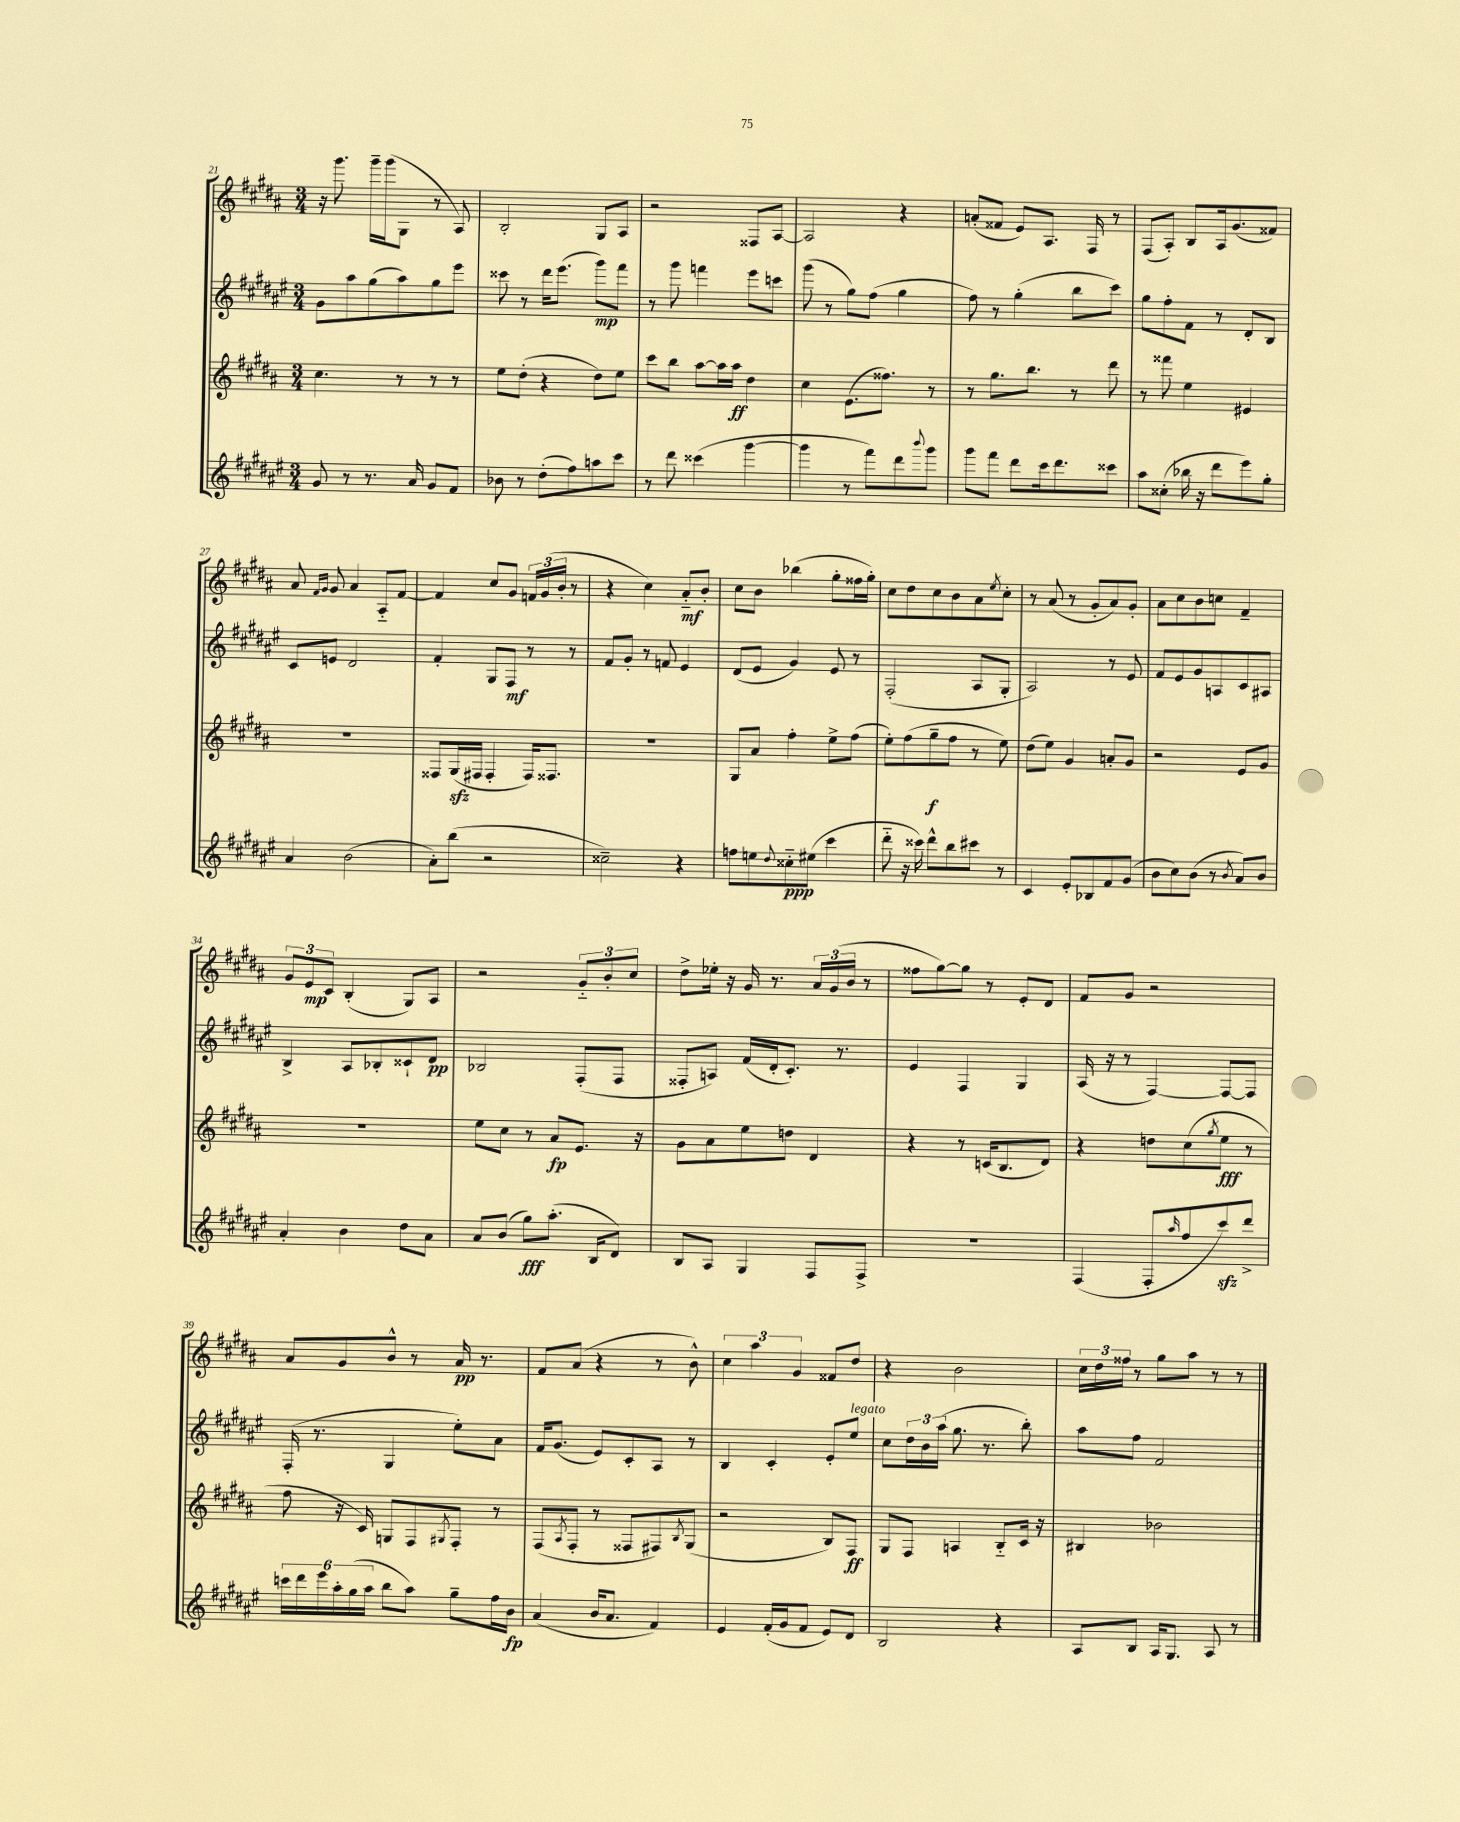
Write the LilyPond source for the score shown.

<<
\new StaffGroup <<
\new Staff = "s0" {
    \clef treble \key b \major \numericTimeSignature \time 3/4
    r16 gis'''8. gis'''16-- gis'''16( gis8 r8 ais8) |
    b2-. gis8 ais8 |
    r2 fisis8 ais8~ |
    ais2 r4 |
    a'8-.( fisis'8 e'8) ais8. fis16 r8 |
    fis8( ais8-.) b8 ais16 gis'8.( fisis'8) |
    ais'8 \grace { fis'16 gis'16 } gis'8 ais'4 ais8-_ fis'8~ |
    fis'4 cis''8 gis'8 \tuplet 3/2 { f'16 gis'16( b'16-. } r8 |
    r4 cis''4) ais'8-_\mf b'8-. |
    cis''8 b'8 bes''4( gis''8-. fisis''16 gis''16-.) |
    cis''8 dis''8 cis''8 b'8 ais'8 \acciaccatura { e''8 } cis''8-. |
    r8 ais'8( r8 gis'8-. ais'8) gis'8-. |
    ais'8 cis''8 b'8 c''8 fis'4-- |
    \tuplet 3/2 { gis'8 e'8\mp cis'8 } b4-.( gis8) ais8 |
    r2 \tuplet 3/2 { gis'8-_ b'8-. cis''8 } |
    dis''8-> ees''16-. r16 gis'16 r8. \tuplet 3/2 { ais'16 gis'16( b'16 } r8 |
    fisis''8 gis''8~) gis''8 r8 e'8-. dis'8 |
    fis'8 gis'8 r2 |
    ais'8 gis'8 b'8-^ r8 ais'16\pp r8. |
    fis'8 ais'8( r4 r8 b'8-^) |
    \tuplet 3/2 { cis''4 ais''4 gis'4 } fisis'8 dis''8 |
    r4 b'2 |
    \tuplet 3/2 { cis''16 dis''16 fisis''16 } r8 gis''8 ais''8 r8 r8 \bar "|." |
}
\new Staff = "s1" {
    \clef treble \key fis \major \numericTimeSignature \time 3/4
    gis'8 ais''8 gis''8( ais''8) gis''8 eis'''8 |
    cisis'''8 r8 dis'''16 eis'''8.( gis'''8\mp) fis'''8 |
    r8 gis'''8 f'''4 eis'''8 c'''8 |
    gis'''8( r8 gis''8) fis''8( gis''4 |
    fis''8) r8 gis''4-.( b''8 cis'''8) |
    gis''8 fis''8-. fis'8 r8 dis'8-. b8 |
    cis'8 e'8 dis'2 |
    fis'4-. gis8 fis8\mf r8 r8 |
    fis'8 gis'8-. r8 f'8 eis'4 |
    dis'8( eis'8 gis'4) eis'8 r8 |
    fis2-.( ais8 gis8-. |
    ais2) r8 eis'8 |
    fis'8 eis'8 gis'8 a8 cis'8 ais8 |
    b4-> ais8 bes8-. cisis'8-! dis'8\pp |
    bes2 fis8-.( fis8 |
    fisis8-. a8) fis'16( dis'16-. cis'8.-.) r8. |
    eis'4 fis4 gis4 |
    ais16( r16 r8 fis4~) fis8~ fis8 |
    fis16-.( r8. gis4 eis''8-.) ais'8 |
    fis'16 gis'8.( eis'8) cis'8-. ais8 r8 |
    b4 cis'4-. eis'8-. eis''8^\markup { \italic "legato" } |
    cis''8 \tuplet 3/2 { dis''16 b'16 ais''16( } gis''8. r8. b''8-.) |
    ais''8 fis''8 fis'2 \bar "|." |
}
\new Staff = "s2" {
    \clef treble \key b \major \numericTimeSignature \time 3/4
    cis''4. r8 r8 r8 |
    e''8 dis''8-.( r4 dis''8) e''8 |
    cis'''8 b''8 ais''8~ ais''16 ais''16\ff dis''4 |
    cis''4 e'8.( fisis''8.) r8 |
    r8 gis''8. b''8. r8 dis'''8 |
    r8 fisis'''8 e''4 eis'4 |
    R2. |
    fisis8 gis16\sfz( fis16 fis4-. fis16) fisis8. |
    R2. |
    gis8 ais'8 fis''4-. e''8-> fis''8( |
    e''8-.) fis''8( gis''8--\f fis''8 r8 e''8) |
    dis''8( e''8) gis'4 a'8-. gis'8 |
    r2 e'8 gis'8 |
    R2. |
    e''8 cis''8 r8 ais'8\fp e'8. r16 |
    gis'8 ais'8 e''8 d''8 dis'4 |
    r4 r8 c'16( b8. dis'8) |
    r4 d''8 cis''8( \acciaccatura { gis''8 } e''8\fff r8 |
    fis''8 r16 cis'16) g8 fis8 \acciaccatura { gis8 } fis8-. r8 |
    fis8( \acciaccatura { ais8 } fis8-. r8 fisis8 fis8) \acciaccatura { b8 } gis8( |
    r2 b8) fis8\ff |
    gis8 fis8 a4 b8-_ cis'16 r16 |
    bis4 bes'2 \bar "|." |
}
\new Staff = "s3" {
    \clef treble \key fis \major \numericTimeSignature \time 3/4
    gis'8 r8 r8. ais'16 gis'8 fis'8 |
    bes'8 r8 dis''8-.( fis''8) a''8 cis'''8 |
    r8 dis'''8 cisis'''4( gis'''4~ |
    gis'''4 r8 fis'''8) dis'''8 \appoggiatura { b'''8 } gis'''8 |
    gis'''8 fis'''8 dis'''8 cis'''16 dis'''8. cisis'''8 |
    ais''8 cisis''8-.( bes''16 r16 dis'''8 eis'''8) gis''8-. |
    ais'4 b'2( |
    ais'8-.) b''8( r2 |
    cisis''2--) r4 |
    f''8 e''8 \appoggiatura { dis''8 } cisis''8-_\ppp eis''8( cis'''4 |
    dis'''8-_ r16 cisis'''16) dis'''8-^ b''8 cis'''8 r8 |
    cis'4 eis'8-. bes8 fis'8 gis'8( |
    b'8 cis''8) b'8( r8 \acciaccatura { b'8 } ais'8) b'8 |
    ais'4-. b'4 dis''8 ais'8 |
    ais'8 b'8( gis''8\fff) ais''8.-.( b16 dis'8) |
    b8 ais8 gis4 fis8 fis8-> |
    R2. |
    fis4( fis8-. \grace { ais''16 } fis''8 cis'''8\sfz) dis'''8-> |
    \tuplet 6/4 { c'''16 dis'''16 eis'''16 ais''16-. gis''16( ais''16 } b''8 ais''8) gis''8-- fis''16 b'16\fp |
    ais'4( b'16 ais'8. fis'4) |
    eis'4 fis'16-.( gis'16 fis'8 eis'8) dis'8 |
    b2 r4 |
    ais8 b8 ais16 gis8. ais8 r8 \bar "|." |
}
>>
>>
\layout { \context { \Score currentBarNumber = #21 } }
